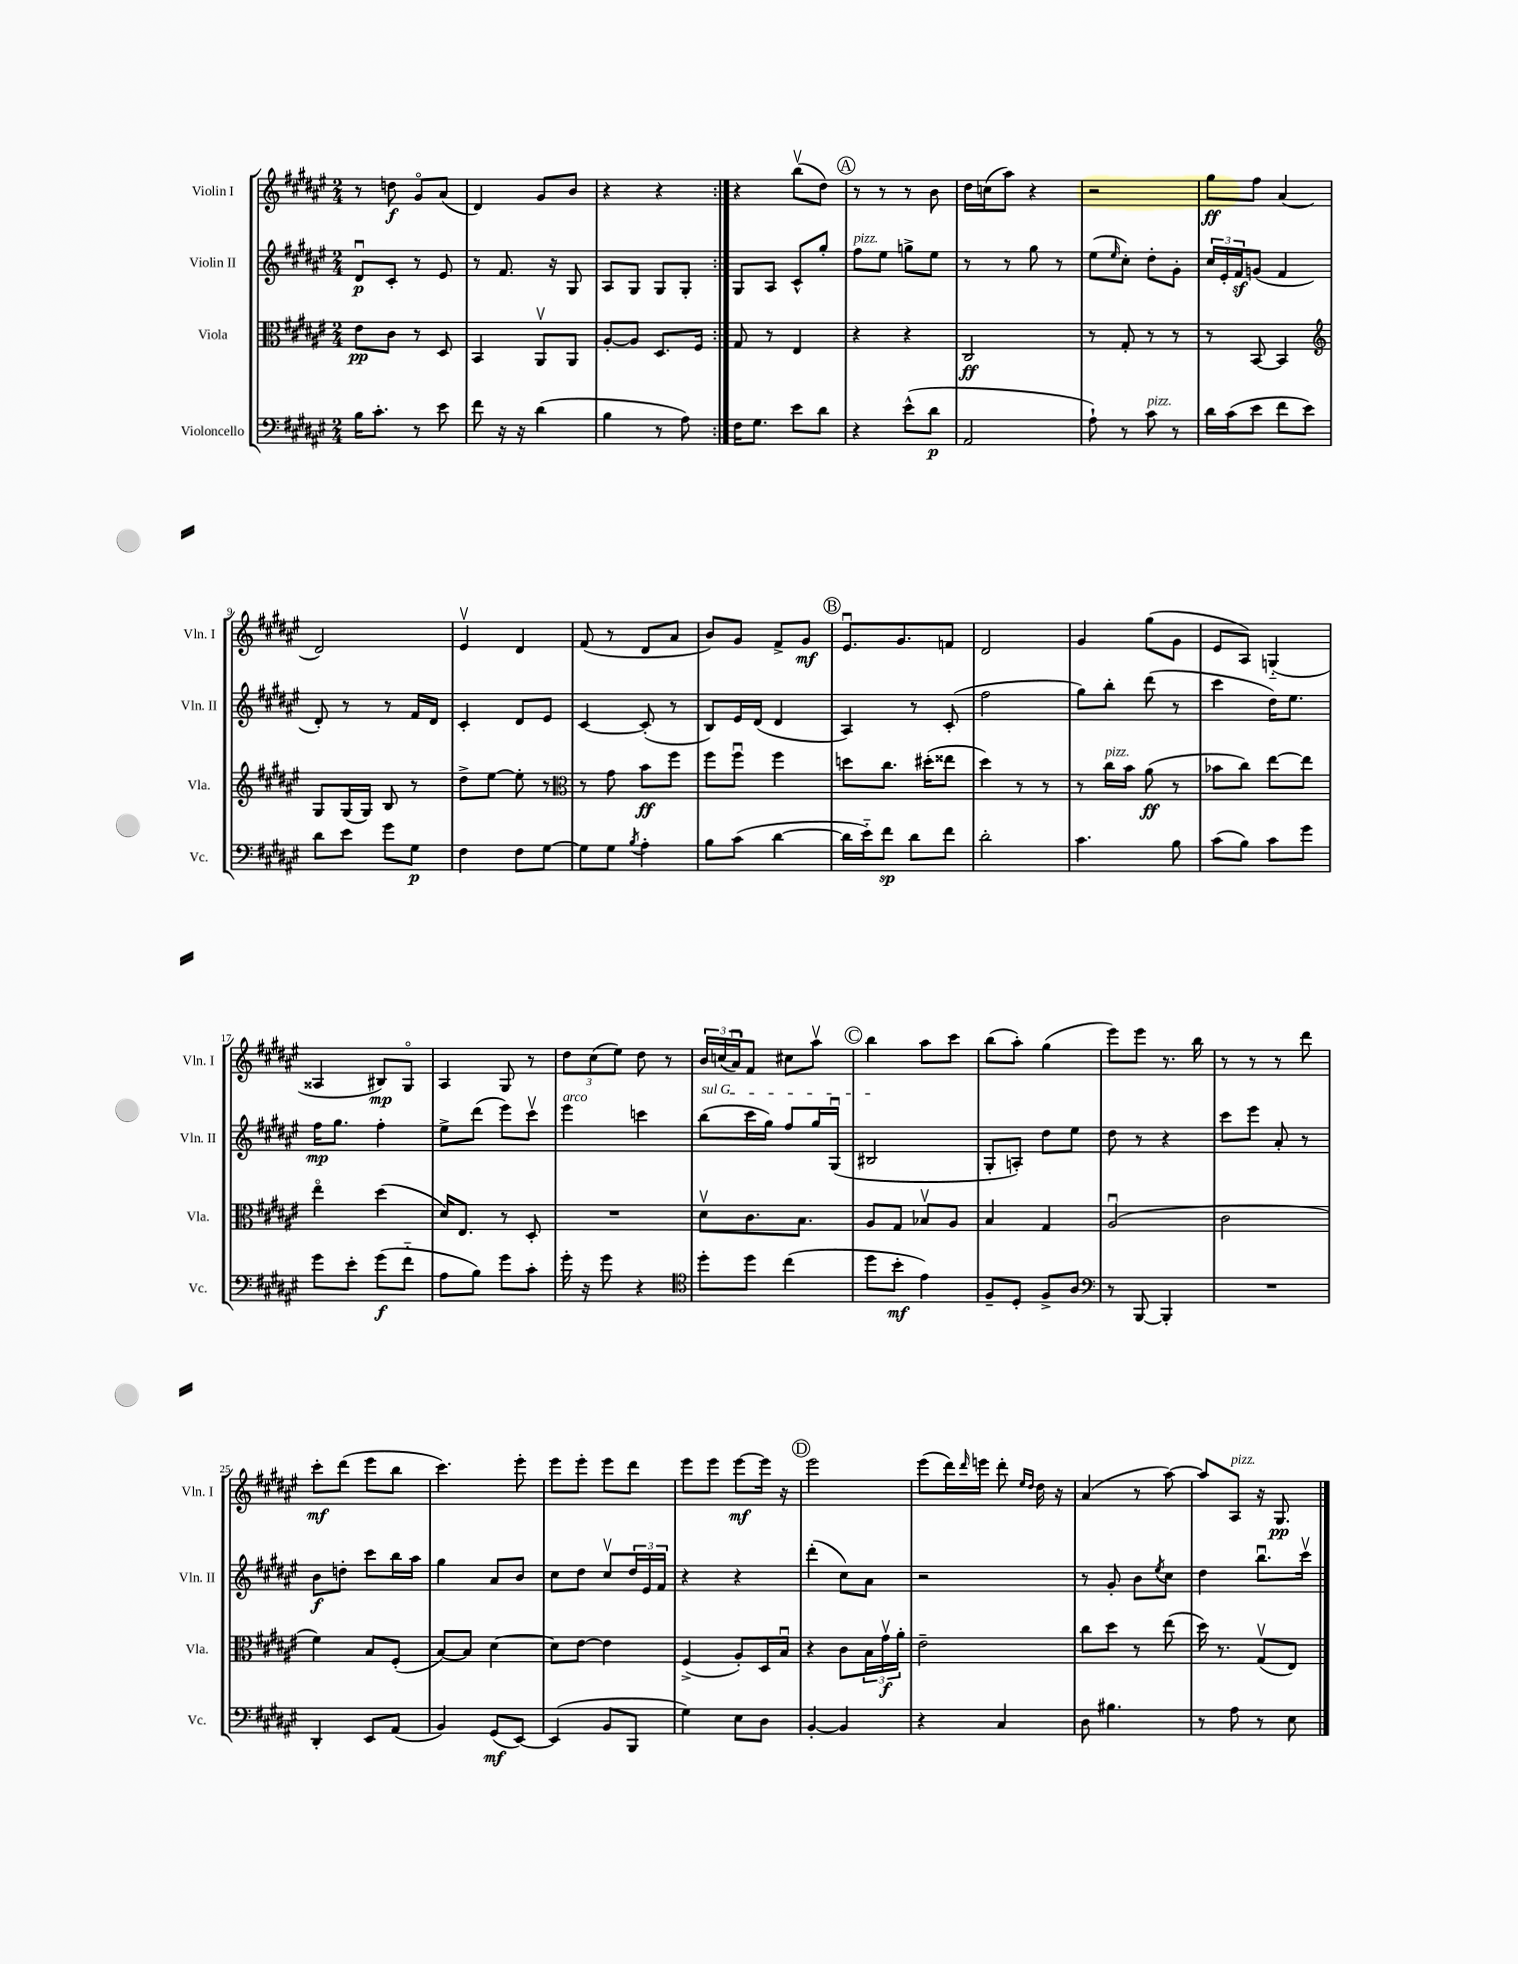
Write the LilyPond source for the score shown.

<<
\new StaffGroup <<
\new Staff = "s0" \with { instrumentName = "Violin I" shortInstrumentName = "Vln. I" } {
    \clef treble \key fis \major \numericTimeSignature \time 2/4
    \repeat volta 2 { r8 d''8\f gis'8\flageolet ais'8( |
    dis'4) gis'8 b'8 |
    r4 r4 | }
    r4 b''8\upbow( dis''8) |
    \mark \markup { \circle "A" } r8 r8 r8 b'8 |
    dis''16 c''16( ais''8) r4 |
    r2 |
    gis''8\ff fis''8 ais'4( |
    dis'2) |
    eis'4\upbow dis'4 |
    fis'8( r8 dis'8 ais'8 |
    b'8) gis'8 fis'8-> gis'8\mf |
    \mark \markup { \circle "B" } eis'8.\downbow gis'8. f'8 |
    dis'2 |
    gis'4 gis''8( gis'8 |
    eis'8 ais8) g4-_( |
    aisis4 bis8\mp) gis8\flageolet |
    ais4 gis8 r8 |
    \tuplet 3/2 { dis''8 cis''8( eis''8) } dis''8 r8 |
    \tuplet 3/2 { b'16 c''16( ais'16\downbow) } fis'8 cis''8 ais''8\upbow |
    \mark \markup { \circle "C" } b''4 ais''8 cis'''8 |
    b''8( ais''8-.) gis''4( |
    eis'''8) eis'''8 r8. b''16 |
    r8 r8 r8 dis'''8 |
    cis'''8-.\mf dis'''8( eis'''8 b''8 |
    cis'''4.) eis'''8-. |
    eis'''8 eis'''8-. eis'''8 dis'''8 |
    eis'''8 eis'''8 eis'''8~\mf eis'''16 r16 |
    \mark \markup { \circle "D" } eis'''2 |
    eis'''8( dis'''16) \grace { dis'''16 } e'''16 dis'''8-. \grace { eis''16 dis''16 } dis''16 r16 |
    ais'4( r8 ais''8~) |
    ais''8 ais8^\markup { \italic "pizz." } r16 gis8.\pp \bar "|." |
}
\new Staff = "s1" \with { instrumentName = "Violin II" shortInstrumentName = "Vln. II" } {
    \clef treble \key fis \major \numericTimeSignature \time 2/4
    \repeat volta 2 { dis'8\downbow\p cis'8-. r8 eis'8 |
    r8 fis'8. r16 gis8 |
    ais8 gis8 gis8 gis8-. | }
    gis8 ais8 cis'8-^ gis''8-. |
    \mark \markup { \circle "A" } fis''8^\markup { \italic "pizz." } eis''8 g''8-> eis''8 |
    r8 r8 gis''8 r8 |
    eis''8( \grace { eis''16 } cis''8-.) dis''8-. gis'8-. |
    \tuplet 3/2 { cis''16 eis'16-. fis'16\sf } g'8( fis'4 |
    dis'8-.) r8 r8 fis'16 dis'16 |
    cis'4-. dis'8 eis'8 |
    cis'4~ cis'8-.( r8 |
    b8) eis'16 dis'16( dis'4 |
    \mark \markup { \circle "B" } ais4) r8 cis'8-.( |
    fis''2 |
    gis''8) b''8-. dis'''8( r8 |
    cis'''4 dis''16) eis''8. |
    fis''16\mp gis''8. fis''4-. |
    eis''8-> dis'''8( eis'''8) cis'''8\upbow |
    eis'''4^\markup { \italic "arco" } c'''4 |
    \once \override TextSpanner.bound-details.left.text = \markup { \italic "sul G" } b''8\startTextSpan( cis'''16 gis''16) fis''8 gis''16 gis16\downbow( |
    \mark \markup { \circle "C" } bis2\stopTextSpan |
    gis8-. a8-.) dis''8 eis''8 |
    dis''8 r8 r4 |
    cis'''8 eis'''8 ais'8-. r8 |
    b'8\f d''8-. cis'''8 b''16 ais''16 |
    gis''4 ais'8 b'8 |
    cis''8 dis''8 cis''8\upbow \tuplet 3/2 { dis''16 eis'16 fis'16 } |
    r4 r4 |
    \mark \markup { \circle "D" } dis'''4-.( cis''8) ais'8 |
    r2 |
    r8 gis'8-. b'8 \acciaccatura { eis''8 } cis''8 |
    dis''4 b''8.\downbow cis'''16\upbow \bar "|." |
}
\new Staff = "s2" \with { instrumentName = "Viola" shortInstrumentName = "Vla." } {
    \clef alto \key fis \major \numericTimeSignature \time 2/4
    \repeat volta 2 { eis'8\pp cis'8 r8 dis8 |
    b,4 ais,8\upbow ais,8 |
    ais8~-. ais8 dis8. fis16 | }
    gis8 r8 eis4 |
    \mark \markup { \circle "A" } r4 r4 |
    cis2\ff |
    r8 gis8-. r8 r8 |
    r8 b,8~ b,4 |
    \clef treble gis8 gis16( gis16) b8 r8 |
    dis''8-> eis''8~ eis''8-. r8 |
    \clef alto r8 gis'8 b'8\ff fis''8 |
    fis''8 fis''8\downbow fis''4 |
    \mark \markup { \circle "B" } d''8 cis''8. dis''16-.( eisis''8 |
    dis''4) r8 r8 |
    r8 cis''16^\markup { \italic "pizz." } b'16 ais'8\ff( r8 |
    bes'8 cis''8) eis''8~ eis''8 |
    eis''4\flageolet dis''4( |
    dis'16) eis8. r8 dis8-. |
    R2 |
    dis'8\upbow cis'8. b8. |
    \mark \markup { \circle "C" } ais8 gis8 bes8\upbow ais8 |
    b4 gis4 |
    ais2\downbow( |
    cis'2 |
    fis'4) b8 fis8-.( |
    b8~) b8 dis'4~ |
    dis'8 eis'8~ eis'4 |
    fis4->( ais8-.) dis16 b16\downbow |
    \mark \markup { \circle "D" } r4 cis'8 \tuplet 3/2 { b16 gis'16\upbow\f ais'16-. } |
    eis'2-- |
    cis''8 dis''8 r8 eis''8( |
    dis''16) r8. gis8\upbow( eis8) \bar "|." |
}
\new Staff = "s3" \with { instrumentName = "Violoncello" shortInstrumentName = "Vc." } {
    \clef bass \key fis \major \numericTimeSignature \time 2/4
    \repeat volta 2 { b16 cis'8.-. r8 eis'8 |
    fis'8 r16 r16 dis'4( |
    b4 r8 ais8) | }
    fis16 gis8. eis'8 dis'8 |
    \mark \markup { \circle "A" } r4 eis'8-^( dis'8\p |
    ais,2 |
    ais8-!) r8 cis'8^\markup { \italic "pizz." } r8 |
    dis'16 cis'16( eis'8 fis'8 eis'8) |
    dis'8 eis'8 gis'8 gis8\p |
    fis4 fis8 gis8~ |
    gis8 gis8 \acciaccatura { b8 } ais4-. |
    b8 cis'8( dis'4~ |
    \mark \markup { \circle "B" } dis'16 eis'16-_) fis'8\sp dis'8 fis'8 |
    dis'2-. |
    cis'4. b8 |
    cis'8( b8) cis'8 gis'8 |
    gis'8 eis'8-. gis'8\f( fis'8-_ |
    ais8 b8) gis'8 cis'8-. |
    gis'16-. r16 gis'8 r4 |
    \clef tenor dis''8-. dis''8 cis''4( |
    \mark \markup { \circle "C" } dis''8 b'8-.\mf eis'4) |
    fis8-- dis8-. fis8-> ais8 |
    \clef bass r8 b,,8~ b,,4-. |
    R2 |
    dis,4-. eis,8 ais,8( |
    b,4) gis,8\mf( eis,8~) |
    eis,4( b,8 b,,8 |
    gis4) eis8 dis8 |
    \mark \markup { \circle "D" } b,4~-. b,4 |
    r4 cis4 |
    dis8 bis4. |
    r8 ais8 r8 eis8 \bar "|." |
}
>>
>>
